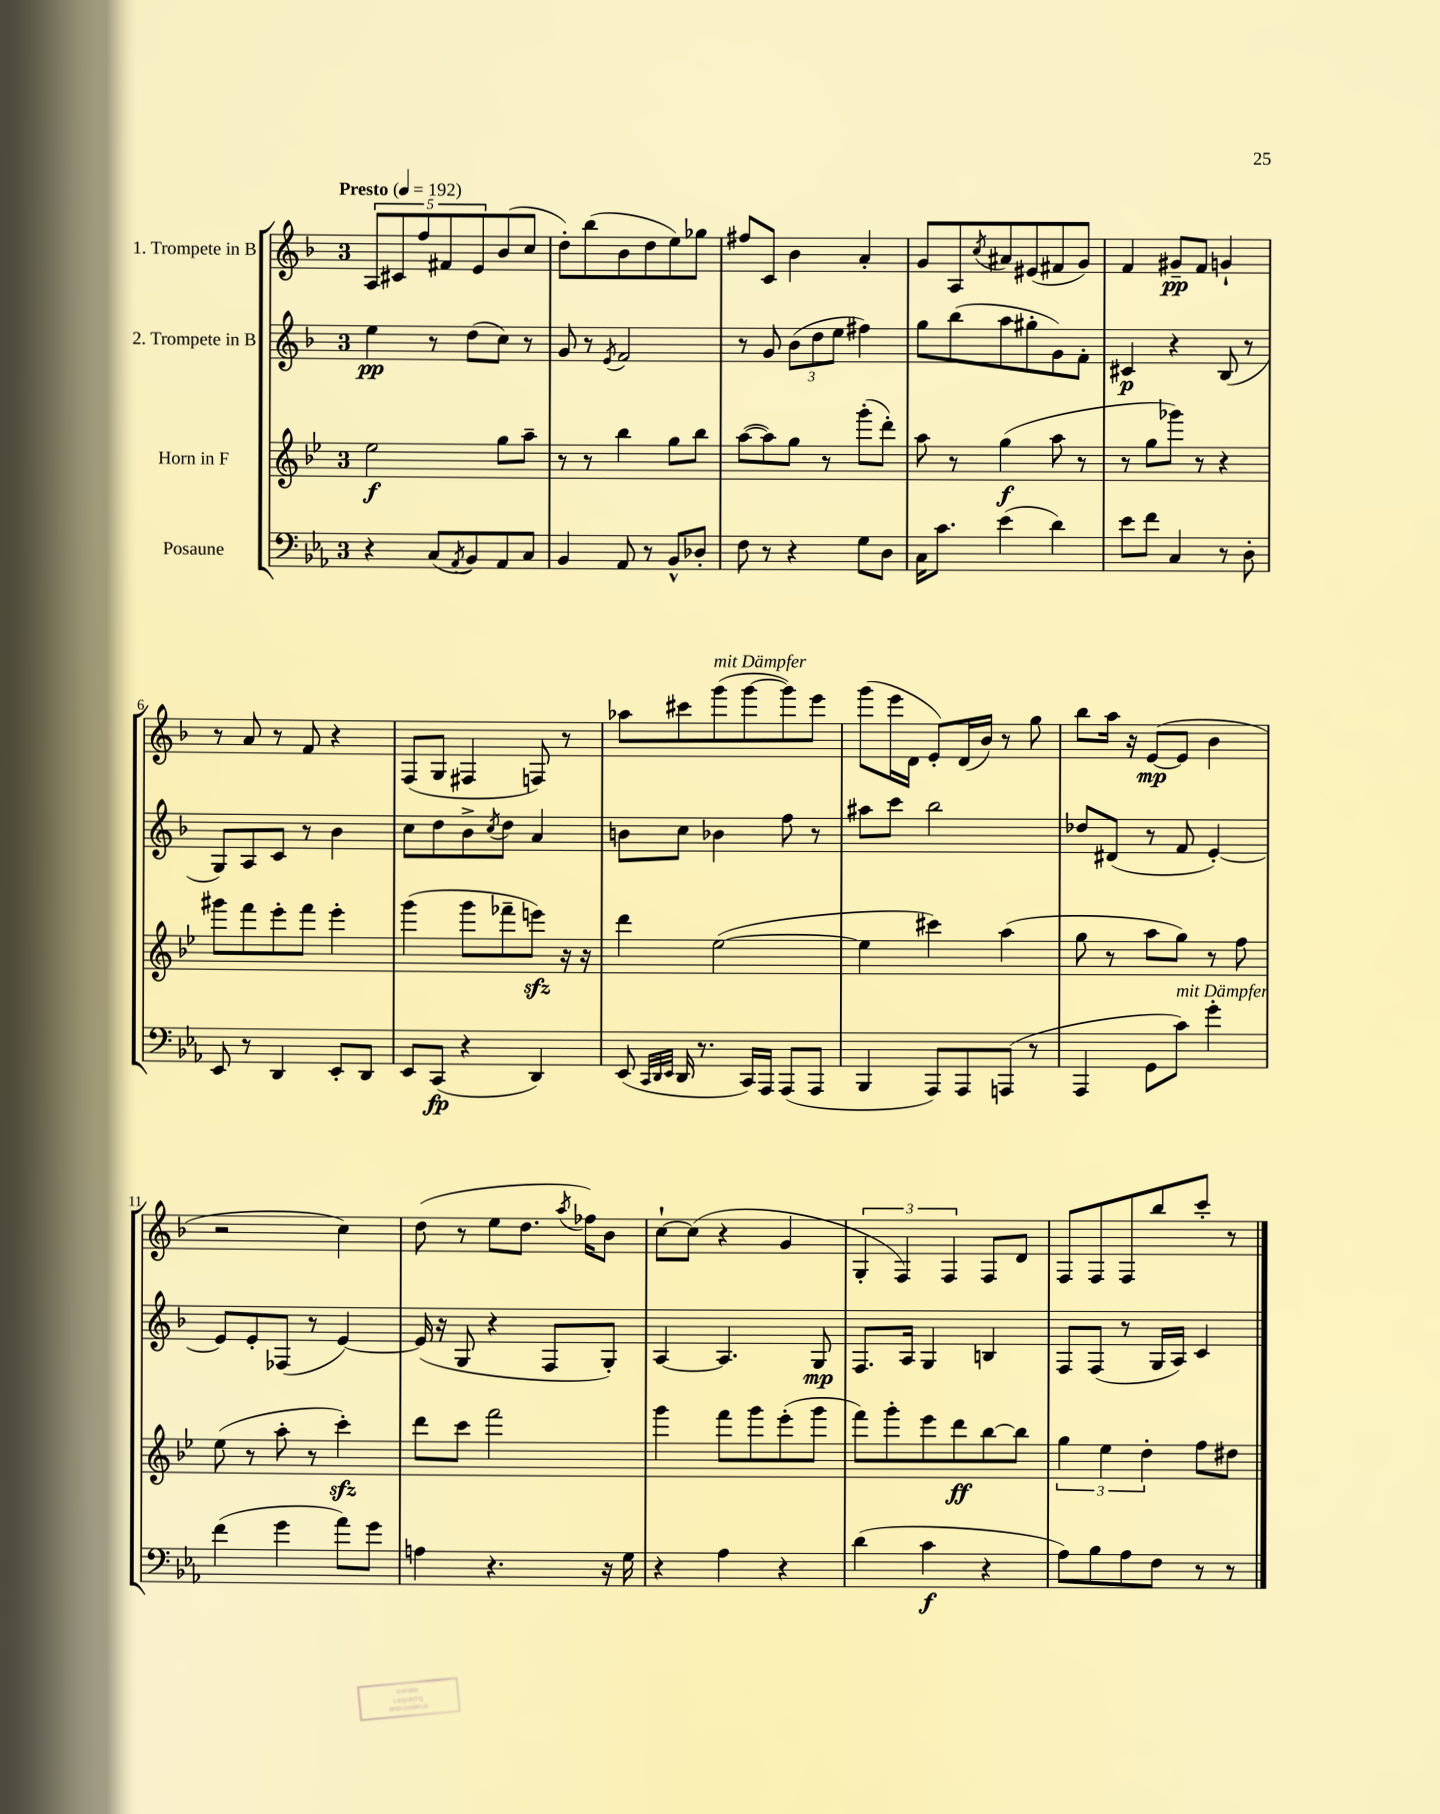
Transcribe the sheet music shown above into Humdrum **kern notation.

**kern	**kern	**kern	**kern
*staff4	*staff3	*staff2	*staff1
*clefF4	*clefG2	*clefG2	*clefG2
*k[b-e-a-]	*k[b-e-]	*k[b-]	*k[b-]
*M3/4	*M3/4	*M3/4	*M3/4
*MM192	*MM192	*MM192	*MM192
4r	2ee-\	4ee\	10A/L
.	.	.	10c#/
.	.	.	10ff/
(8C/L	.	8r	.
.	.	.	10f#/
8qAA-/	.	.	.
8BB-/)	.	(8dd\L	.
.	.	.	10e/
8AA-/	8gg\L	8cc\J)	(8b-/
8C/J	8aa~\J	8r	8cc/J
=	=	=	=
4BB-/	8r	8g/	8dd'\L)
.	8r	8r	(8bb-\
.	.	8qe/	.
8AA-/	4bb-\	2f/	8b-\
8r	.	.	8dd\
8BB-^^/L	8gg\L	.	8ee\)
8D-'/J	8bb-\J	.	8gg-\J
=	=	=	=
8F\	([8aa\L	8r	8ff#/L
8r	8aa\])	8g/	8c/J
4r	8gg\J	(12b-\L	4b-\
.	.	12dd\	.
.	8r	.	.
.	.	12ee\J	.
8G\L	(8ggg'\L	4ff#\)	4a'/
8D\J	8ddd'\J)	.	.
=	=	=	=
16C\LK	8aa\	8gg\L	8g/L
8.c\J	.	.	.
.	8r	(8bb-\	8A/
.	.	.	8qcc/
(4e-\	(4gg\	8aa\	8a#/
.	.	8gg#'\	(8e#/
4d\)	8aa\	8g\)	8f#/
.	8r	8f'\J	8g/J)
=	=	=	=
8e-\L	8r	4c#/	4f/
8f\J	8gg\L	.	.
4C/	8ggg-\J)	4r	8g#~/L
.	8r	.	8f/J
8r	4r	(8B-/	4g`/
8D'\	.	8r	.
=	=	=	=
8EE-/	8ggg#\L	8G/L)	8r
8r	8fff\	8A/	8a/
4DD/	8eee-'\	8c/J	8r
.	8fff\J	8r	8f/
8EE-'/L	4eee-'\	4b-\	4r
8DD/J	.	.	.
=	=	=	=
8EE-/L	(4ggg\	8cc\L	(8F/L
(8CC/J	.	8dd\	8G/J
4r	8ggg\L	8b-^\	4F#/
.	.	8qcc/	.
.	8fff-~\	8dd\J	.
4DD/)	8eee\J)	4a/	8F/)
.	16r	.	8r
.	16r	.	.
=	=	=	=
(8EE-/	4ddd\	8b\L	8aa-\L
32qqCC/LLL	.	.	.
32qqDD/	.	.	.
32qqEE-/JJJ	.	.	.
16DD/	.	8cc\J	8ccc#\
8.r	.	.	.
.	([2ee-\	4b-\	(8ggg\
16CC/LL)	.	.	[8ggg\
16AAA-/JJ	.	.	.
(8AAA-/L	.	8ff\	8ggg\])
8AAA-/J	.	8r	8eee\J
=	=	=	=
4BBB-/	4ee-\]	8aa#\L	(8ggg\L
.	.	8ccc\J	16eee\L
.	.	.	16d\JJ
8AAA-/L)	4ccc#\)	2bb-\	8e'/L)
8AAA-/	.	.	(16d/L
.	.	.	16b-/JJ)
(8AAA/J	(4aa\	.	8r
8r	.	.	8gg\
=	=	=	=
4AAA-/	8gg\	8dd-/L	8bb-\L
.	8r	(8d#/J	16aa\Jk
.	.	.	16r
8GG\L	8aa\L	8r	([8e/L
8c\J)	8gg\J)	8f/	8e/]J
4g'\	8r	[4e'/)	4b-\
.	8ff\	.	.
=	=	=	=
(4f\	(8ee-\	8e/]L	2r
.	8r	8e'/	.
4g\	8aa'\	(8F-/J	.
.	8r	8r	.
8a-\L)	4ccc'\)	[4e/)	4cc\)
8g\J	.	.	.
=	=	=	=
4A\	8ddd\L	(16e/]	(8dd\
.	.	16r	.
.	8ccc\J	8G/	8r
4.r	2fff\	4r	8ee\L
.	.	.	8.dd\J
.	.	8F/L	.
.	.	.	8qaa/
.	.	.	16ff-\LK)
16r	.	8G'/J)	8b-\J
16G\	.	.	.
=	=	=	=
4r	4ggg\	[4A/	[8cc`\L
.	.	.	(8cc\]J
4A-\	8fff\L	4.A/]	4r
.	8ggg\	.	.
4r	(8eee-'\	.	4g/
.	8ggg\J	8G/	.
=	=	=	=
(4d\	8fff\L)	8.F/L	6G'/
.	8ggg'\	.	.
.	.	.	6F/)
.	.	16A/Jk	.
4c\	8eee-\	4G/	.
.	.	.	6F/
.	8ddd\	.	.
4r	[8bb-\	4B/	8F/L
.	8bb-\]J	.	8d/J
=	=	=	=
8A-\L)	6gg\	8F/L	8F/L
8B-\	.	(8F/J	8F/
.	6ee-\	.	.
8A-\	.	8r	8F/
.	6dd'\	.	.
8F\J	.	16G/LL	8bb-/
.	.	16A/JJ)	.
8r	8ff\L	4c/	8ccc'/J
8r	8dd#\J	.	8r
==	==	==	==
*-	*-	*-	*-
